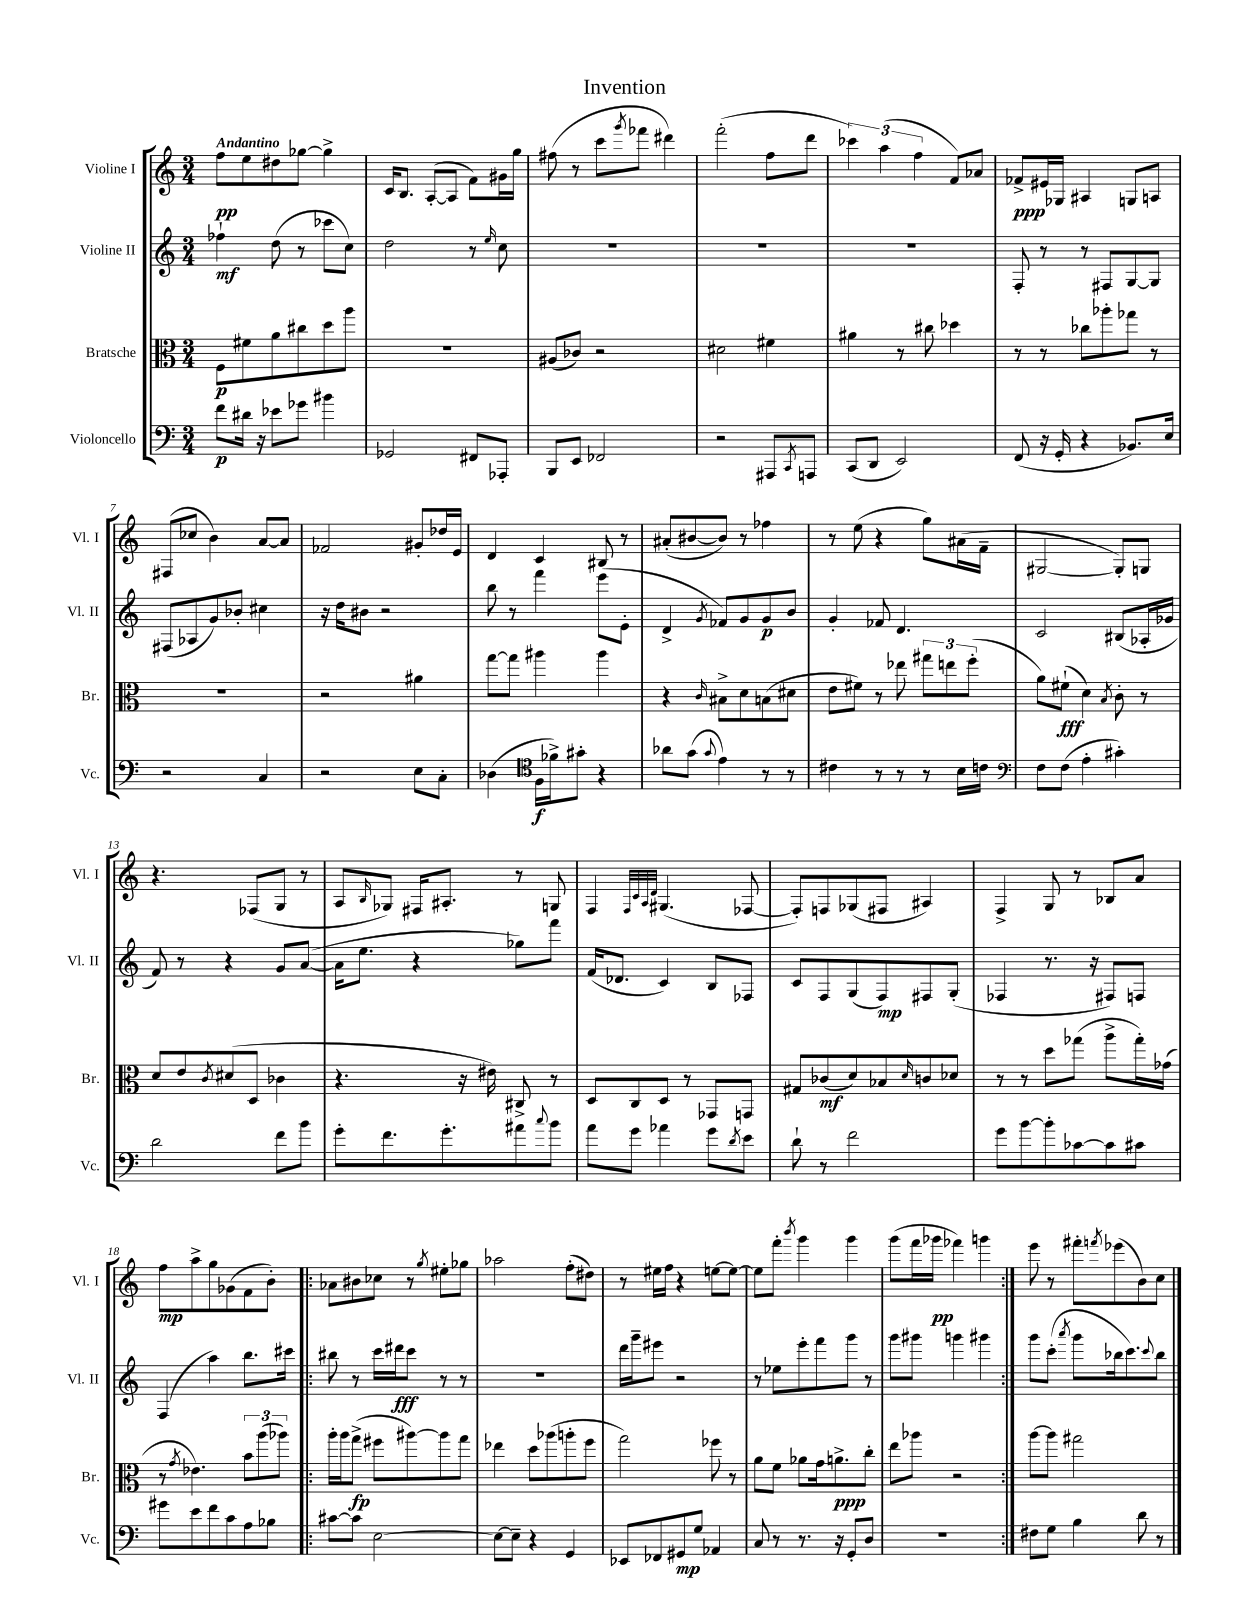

**kern	**dynam	**kern	**dynam	**kern	**dynam	**kern	**dynam
*part4	*part4	*part3	*part3	*part2	*part2	*part1	*part1
*staff4	*staff4	*staff3	*staff3	*staff2	*staff2	*staff1	*staff1
*I"Violoncello	*	*I"Bratsche	*	*I"Violine II	*	*I"Violine I	*
*I'Vc.	*	*I'Br.	*	*I'Vl. II	*	*I'Vl. I	*
*clefF4	*	*clefC3	*	*clefG2	*	*clefG2	*
*k[]	*	*k[]	*	*k[]	*	*k[]	*
*M3/4	*	*M3/4	*	*M3/4	*	*M3/4	*
=1	=1	=1	=1	=1	=1	=1	=1
!	!	!	!	!	!	!LO:TX:a:B:t=Andantino	!
8f\L	p	8F\L	p	4ff-X`\	mf	8ff\L	pp
16d#X\Jk	.	8f#X\	.	.	.	8ee\	.
16r	.	.	.	.	.	.	.
8e-X\L	.	8a\	.	(8dd\	.	8dd#X\	.
8g-X\J	.	8cc#X\	.	8r	.	[8gg-X\J	.
4b#X\	.	8dd\	.	8ccc-X\L	.	4gg-^\]	.
.	.	8aa\J	.	8cc\J)	.	.	.
=2	=2	=2	=2	=2	=2	=2	=2
2GG-X/	.	2.r	.	2dd\	.	16c/KL	.
.	.	.	.	.	.	8.B/J	.
.	.	.	.	.	.	([8A'/L	.
.	.	.	.	.	.	8A/J]	.
8FF#X/L	.	.	.	8r	.	8f\L)	.
.	.	.	.	16qqee/	.	.	.
8AAA-X'/J	.	.	.	8cc\	.	16g#X\L	.
.	.	.	.	.	.	16gg\JJ	.
=3	=3	=3	=3	=3	=3	=3	=3
8BBB/L	.	(8A#X/L	.	2.r	.	(8ff#X\	.
8EE/J	.	8c-X/J)	.	.	.	8r	.
2FF-X/	.	2r	.	.	.	8ccc\L	.
.	.	.	.	.	.	8qggg/	.
.	.	.	.	.	.	8fff-X\J	.
.	.	.	.	.	.	4ddd#X\)	.
=4	=4	=4	=4	=4	=4	=4	=4
2r	.	2d#X\	.	2.r	.	(2fff'\	.
8AAA#X/L	.	4f#X\	.	.	.	8ff\L	.
8qCC/	.	.	.	.	.	.	.
8AAAn/J	.	.	.	.	.	8ddd\J	.
=5	=5	=5	=5	=5	=5	=5	=5
(8CC/L	.	4a#X\	.	2.r	.	6ccc-X\)	.
8DD/J	.	.	.	.	.	.	.
.	.	.	.	.	.	(6aa\	.
2EE/)	.	8r	.	.	.	.	.
.	.	.	.	.	.	6ff\	.
.	.	8cc#X\	.	.	.	.	.
.	.	4dd-X\	.	.	.	8f/L)	.
.	.	.	.	.	.	8a-X/J	.
=6	=6	=6	=6	=6	=6	=6	=6
(8FF/	.	8r	.	8F'/	.	8f-X^/L	ppp
16r	.	8r	.	8r	.	16e#X/L	.
16GG'/	.	.	.	.	.	16G-X/JJ	.
4r	.	8cc-X\L	.	8r	.	4A#X/	.
.	.	8aa-X'\	.	8F#X/L	.	.	.
8.BB-X/L)	.	8gg-X\J	.	[8G/	.	8Gn/L	.
.	.	8r	.	8G/J]	.	8An/J	.
16E/Jk	.	.	.	.	.	.	.
!!LO:LB:g=z
=7	=7	=7	=7	=7	=7	=7	=7
2r	.	2.r	.	(8F#X/L	.	(8F#X/L	.
.	.	.	.	8A-X/	.	8cc-X/J	.
.	.	.	.	8g/)	.	4b\)	.
.	.	.	.	8b-X'/J	.	.	.
4C/	.	.	.	4cc#X\	.	[8a/L	.
.	.	.	.	.	.	8a/J]	.
=8	=8	=8	=8	=8	=8	=8	=8
2r	.	2r	.	16r	.	2f-X/	.
.	.	.	.	16dd\KL	.	.	.
.	.	.	.	8b#X\J	.	.	.
.	.	.	.	2r	.	.	.
8E\L	.	4a#X\	.	.	.	8g#X'/L	.
8C'\J	.	.	.	.	.	16dd-X/L	.
.	.	.	.	.	.	16e/JJ	.
=9	=9	=9	=9	=9	=9	=9	=9
(4D-X\	.	[8gg\L	.	8bb\	.	4d/	.
.	.	8gg\J]	.	8r	.	.	.
*clefC4	*	*	*	*	*	*	*
16F\LL	f	4aa#X\	.	4fff\	.	4c/	.
16f-X^\J)	.	.	.	.	.	.	.
8g#X'\J	.	.	.	.	.	.	.
4r	.	4aa#\	.	(8eee\L	.	8B#X/	.
.	.	.	.	8e'\J	.	8r	.
=10	=10	=10	=10	=10	=10	=10	=10
8a-X\L	.	4r	.	4d^/	.	(8a#X'/L	.
(8g\J	.	.	.	.	.	[8b#X/	.
8qqg/	.	16qqc/	.	8qg/	.	.	.
4e\)	.	8B#X^\L	.	8f-X/L)	.	8b#/J])	.
.	.	8d\	.	8g/	.	8r	.
8r	.	(8Bn\	.	8g/	p	4ff-X\	.
8r	.	8d#X\J	.	8b/J	.	.	.
=11	=11	=11	=11	=11	=11	=11	=11
4c#X\	.	8e\L	.	4g'/	.	8r	.
.	.	8f#X\J)	.	.	.	(8ee\	.
8r	.	8r	.	8f-X/	.	4r	.
8r	.	8ee-X\	.	4.d/	.	.	.
8r	.	12gg#X\L	.	.	.	8gg\L)	.
.	.	12een\	.	.	.	.	.
16B\LL	.	.	.	.	.	(16a#X\L	.
.	.	(12ff'\J	.	.	.	.	.
16cn\JJ	.	.	.	.	.	16f~\JJ	.
=12	=12	=12	=12	=12	=12	=12	=12
*clefF4	*	*	*	*	*	*	*
8F\L	.	8a\L)	.	2c/	.	[2G#X/	.
(8F\J	.	(8f#X`\J	fff	.	.	.	.
4A'\	.	4d\)	.	.	.	.	.
.	.	8qB/	.	.	.	.	.
4c#X'\)	.	8c'\	.	(8B#X/L	.	8G#'/L])	.
.	.	8r	.	16A-X'/L	.	8Gn/J	.
.	.	.	.	16g-X/JJ	.	.	.
!!LO:LB:g=z
=13	=13	=13	=13	=13	=13	=13	=13
2d\	.	8d/L	.	8f/)	.	4.r	.
.	.	8e/	.	8r	.	.	.
.	.	8qc/	.	.	.	.	.
.	.	(8d#X/	.	4r	.	.	.
.	.	8D/J	.	.	.	(8F-X/L	.
8f\L	.	4c-X\	.	8g/L	.	8G/J	.
8b\J	.	.	.	([8a/J	.	8r	.
=14	=14	=14	=14	=14	=14	=14	=14
8g'\L	.	4.r	.	16a\KL]	.	8A/L	.
.	.	.	.	8.ee\J	.	.	.
.	.	.	.	.	.	16qqB/	.
8.f\	.	.	.	.	.	8G-X/J)	.
.	.	.	.	4r	.	16F#X/KL	.
8.g'\	.	.	.	.	.	8.A#X'/J	.
.	.	16r	.	.	.	.	.
.	.	16e#X\)	.	.	.	.	.
8a#X\	.	8C#X^/	.	8gg-X\L)	.	8r	.
8qqcc/	.	.	.	.	.	.	.
8b\J	.	8r	.	8fff\J	.	8Gn/	.
=15	=15	=15	=15	=15	=15	=15	=15
8a\L	.	8D/L	.	(16f/KL	.	4F/	.
.	.	.	.	8.d-X/J	.	.	.
8g\J	.	8C/	.	.	.	.	.
.	.	.	.	.	.	32qqF/LLL	.
.	.	.	.	.	.	32qqc/	.
.	.	.	.	.	.	32qqA/	.
.	.	.	.	.	.	32qqd/JJJ	.
4a-X\	.	8D/J	.	4c/)	.	(4.G#X/	.
.	.	8r	.	.	.	.	.
8g\L	.	8GG-X/L	.	8B/L	.	.	.
8qd/	.	.	.	.	.	.	.
8e\J	.	8GGn/J	.	8F-X/J	.	[8F-X/	.
=16	=16	=16	=16	=16	=16	=16	=16
8d`\	.	8G#X/L	.	8c/L	.	8F-'/L])	.
8r	.	(8c-X/	mf	8F/	.	8Fn/	.
2f\	.	8d/)	.	(8G/	.	(8G-X/	.
.	.	8B-X/	.	8F/)	mp	8F#X/J	.
.	.	16qqd/	.	.	.	.	.
.	.	8cn/	.	8F#X/	.	4A#X/)	.
.	.	8d-X/J	.	(8G'/J	.	.	.
=17	=17	=17	=17	=17	=17	=17	=17
8g\L	.	8r	.	4F-X/	.	4F^/	.
[8b\	.	8r	.	.	.	.	.
8b'\]	.	8dd\L	.	8.r	.	8G/	.
[8c-X\	.	(8gg-X\J	.	.	.	8r	.
.	.	.	.	16r	.	.	.
8c-\]	.	8aa^\L	.	8F#X/L)	.	8B-X/L	.
8c#X\J	.	16gg-'\L)	.	8Fn/J	.	8a/J	.
.	.	(16g-X\JJ	.	.	.	.	.
!!LO:LB:g=z
=18	=18	=18	=18	=18	=18	=18	=18
8g#X\L	.	8r	.	(4F/	.	8ff\L	mp
.	.	8qg/	.	.	.	.	.
8e\	.	4.e-X\)	.	.	.	8aa^\	.
8f\	.	.	.	4aa\)	.	8gg\	.
8c\	.	.	.	.	.	(8g-X\	.
8A\	.	12b\L	.	8.bb\L	.	8f\	.
.	.	(12aa\	.	.	.	.	.
8B-X\J	.	.	.	.	.	8b'\J)	.
.	.	12aa-X\J)	.	.	.	.	.
.	.	.	.	16ccc#X\Jk	.	.	.
=19!|:	=19!|:	=19!|:	=19!|:	=19!|:	=19!|:	=19!|:	=19!|:
[8c#X\L	.	16aa'\LL	.	8bb#X\	.	8a-X\L	.
.	.	16aa\J	.	.	.	.	.
8c#\J]	.	(8gg^\J	fp	8r	.	8b#X\	.
[2E\	.	8ff#X\L	.	16ccc\LL	.	8cc-X\J	.
.	.	.	.	16ddd#X\J	fff	.	.
.	.	[8aa#X\)	.	8ccc\J	.	8r	.
.	.	.	.	.	.	8qgg/	.
.	.	8aa#\]	.	8r	.	8ee#X'\L	.
.	.	8gg\J	.	8r	.	8gg-X\J	.
=20	=20	=20	=20	=20	=20	=20	=20
8E\L_	.	4ee-X\	.	2.r	.	2aa-X\	.
8E~\J]	.	.	.	.	.	.	.
4r	.	8dd\L	.	.	.	.	.
.	.	(8aa-X\	.	.	.	.	.
4GG/	.	8aan'\	.	.	.	(8ff'\L	.
.	.	8ff\J	.	.	.	8dd#X\J)	.
=21	=21	=21	=21	=21	=21	=21	=21
8EE-X/L	.	2gg\)	.	16ddd\LL	.	8r	.
.	.	.	.	16ggg~\J	.	.	.
8FF-X/	.	.	.	8eee#X\J	.	16ee#X\LL	.
.	.	.	.	.	.	16ff\JJ	.
8GG#X/	mp	.	.	2r	.	4r	.
8G/J	.	.	.	.	.	.	.
4AA-X/	.	8ff-X\	.	.	.	[8een\L	.
.	.	8r	.	.	.	8ee\J_	.
=22	=22	=22	=22	=22	=22	=22	=22
8C/	.	8a\L	.	8r	.	8ee\L]	.
8r	.	8f\J	.	8ee-X\L	.	8fff'\J	.
.	.	.	.	.	.	8qbbb/	.
8.r	.	8a-X\L	.	8eee'\	.	4ggg\	.
.	.	16g\k	.	8fff\	.	.	.
16r	.	8.an^\	ppp	.	.	.	.
8GG'/L	.	.	.	8ggg\J	.	4ggg\	.
8D/J	.	8cc'\J	.	8r	.	.	.
=23	=23	=23	=23	=23	=23	=23	=23
2.r	.	8ee\L	.	8ggg\L	.	(8ggg\L	.
.	.	8aa-X\J	.	8ggg#X\J	.	16fff\L	.
.	.	.	.	.	.	16ggg-X\JJ	pp
.	.	2r	.	4gggn\	.	4fff-X\)	.
.	.	.	.	4ggg#X\	.	4gggn\	.
=24:|!	=24:|!	=24:|!	=24:|!	=24:|!	=24:|!	=24:|!	=24:|!
8F#X\L	.	[8aa\L	.	8ggg\L	.	8eee\	.
8G\J	.	8aa\J]	.	(8ccc'\J	.	8r	.
.	.	.	.	8qaaa/	.	.	.
4B\	.	2gg#X\	.	8ggg\L	.	8fff#X'\L	.
.	.	.	.	.	.	8qfffn/	.
.	.	.	.	16bb-X\k	.	(8eee-X\	.
.	.	.	.	8.ccc\)	.	.	.
8d\	.	.	.	.	.	8b\)	.
.	.	.	.	8qqccc/	.	.	.
8r	.	.	.	8bb-\J	.	8cc\J	.
==	==	==	==	==	==	==	==
*-	*-	*-	*-	*-	*-	*-	*-
